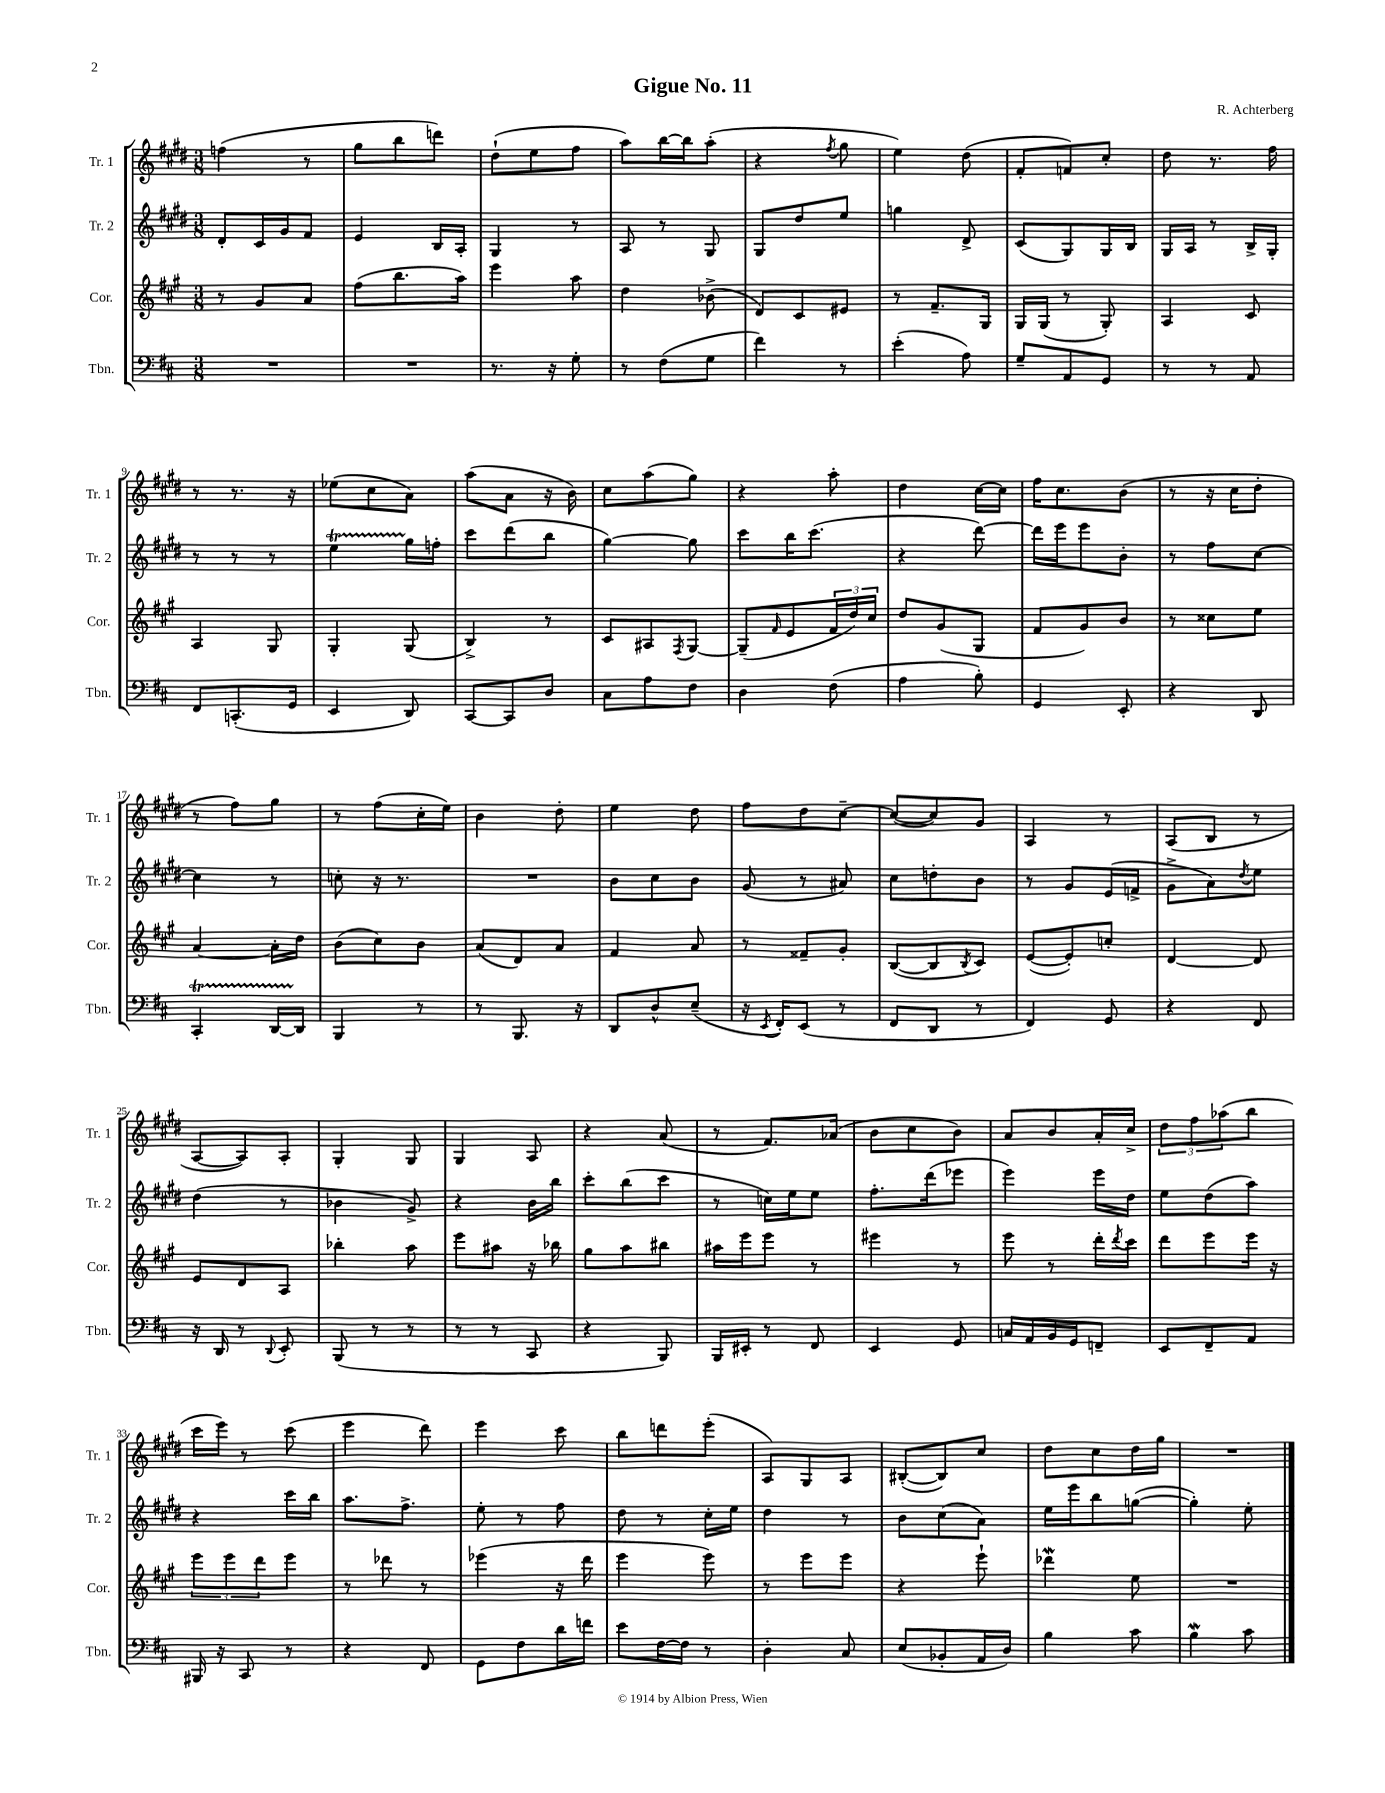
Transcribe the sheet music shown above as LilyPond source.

\header { title = "Gigue No. 11" composer = "R. Achterberg" }
<<
\new StaffGroup <<
\new Staff = "s0" \with { instrumentName = "Tr. 1" shortInstrumentName = "Tr. 1" } {
    \clef treble \key e \major \numericTimeSignature \time 3/8
    f''4( r8 |
    gis''8 b''8 d'''8) |
    dis''8-!( e''8 fis''8 |
    a''8) b''16~ b''16 a''8-.( |
    r4 \acciaccatura { fis''8 } gis''8 |
    e''4) dis''8( |
    fis'8-. f'8) cis''8-. |
    dis''8 r8. fis''16 |
    r8 r8. r16 |
    ees''8( cis''8 a'8) |
    a''8( a'8 r16 b'16) |
    cis''8 a''8( gis''8) |
    r4 a''8-. |
    dis''4 cis''16~ cis''16 |
    fis''16 cis''8. b'8( |
    r8 r16 cis''16 dis''8-. |
    r8 fis''8) gis''8 |
    r8 fis''8( cis''16-. e''16) |
    b'4 dis''8-. |
    e''4 dis''8 |
    fis''8 dis''8 cis''8~-- |
    cis''8~( cis''8) gis'8 |
    a4 r8 |
    a8( b8 r8 |
    a8~ a8) a8-. |
    gis4-. gis8 |
    gis4 a8 |
    r4 a'8( |
    r8 fis'8.) aes'16( |
    b'8 cis''8 b'8) |
    a'8 b'8 a'16-. cis''16-> |
    \tuplet 3/2 { dis''8 fis''8 aes''8( } b''8 |
    cis'''16 e'''16) r8 cis'''8( |
    e'''4 dis'''8) |
    e'''4 cis'''8 |
    b''8 d'''8 e'''8-.( |
    a8) gis8 a8 |
    bis8~-.( bis8) cis''8 |
    dis''8 cis''8 dis''16 gis''16 |
    R4. \bar "|." |
}
\new Staff = "s1" \with { instrumentName = "Tr. 2" shortInstrumentName = "Tr. 2" } {
    \clef treble \key e \major \numericTimeSignature \time 3/8
    dis'8-. cis'16 gis'16 fis'8 |
    e'4 b16 a16-. |
    gis4 r8 |
    a8 r8 gis8 |
    gis8 dis''8 e''8 |
    g''4 dis'8-> |
    cis'8( gis8) gis16 b16 |
    gis16 a16 r8 b16-> gis16-. |
    r8 r8 r8 |
    e''4\startTrillSpan gis''16\stopTrillSpan f''16-. |
    cis'''8 dis'''8( b''8 |
    gis''4~) gis''8 |
    cis'''8 b''16 cis'''8.( |
    r4 dis'''8~) |
    dis'''16 e'''16 e'''8 b'8-. |
    r8 fis''8 cis''8~ |
    cis''4 r8 |
    c''8-. r16 r8. |
    R4. |
    b'8 cis''8 b'8 |
    gis'8( r8 ais'8) |
    cis''8 d''8-. b'8 |
    r8 gis'8 e'16( f'16-> |
    gis'8-> a'8) \acciaccatura { dis''8 } e''8 |
    dis''4( r8 |
    bes'4 gis'8->) |
    r4 b'16 b''16 |
    cis'''8-. b''8( cis'''8 |
    r8 c''16) e''16 e''8 |
    fis''8.-. dis'''16( ees'''8 |
    e'''4) e'''16 dis''16 |
    e''8 dis''8( a''8) |
    r4 cis'''16 b''16 |
    a''8. fis''8.-> |
    e''8-. r8 fis''8 |
    dis''8 r8 cis''16-. e''16 |
    dis''4 r8 |
    b'8 cis''8( a'8) |
    e''16 e'''16 b''8 g''8~( |
    g''4-.) e''8-. \bar "|." |
}
\new Staff = "s2" \with { instrumentName = "Cor." shortInstrumentName = "Cor." } {
    \clef treble \key a \major \numericTimeSignature \time 3/8
    r8 gis'8 a'8 |
    fis''8( b''8. a''16) |
    e'''4 a''8 |
    d''4 bes'8->( |
    d'8) cis'8 eis'8 |
    r8 fis'8.-- gis16 |
    gis16 gis16( r8 gis8-.) |
    a4 cis'8 |
    a4 gis8 |
    gis4-. gis8( |
    b4->) r8 |
    cis'8 ais8 \acciaccatura { fis8 } gis8~ |
    gis8--( \grace { fis'16 } e'8 \tuplet 3/2 { fis'16 d''16) cis''16 } |
    d''8 gis'8( gis8 |
    fis'8 gis'8) b'8 |
    r8 cisis''8 e''8 |
    a'4~ a'16-. d''16 |
    b'8( cis''8) b'8 |
    a'8( d'8) a'8 |
    fis'4 a'8 |
    r8 fisis'8-- gis'8-. |
    b8~( b8 \acciaccatura { b8 } cis'8) |
    e'8~( e'8-.) c''8-. |
    d'4~ d'8 |
    e'8 d'8 a8 |
    bes''4-. a''8 |
    e'''8 ais''8 r16 bes''16 |
    gis''8 a''8 bis''8 |
    ais''16 e'''16 e'''8 r8 |
    eis'''4 r8 |
    e'''8 r8 d'''16-. \acciaccatura { d'''8 } cis'''16 |
    d'''8 e'''8 e'''16 r16 |
    \tuplet 3/2 { e'''8 e'''8 d'''8 } e'''8 |
    r8 des'''8 r8 |
    ees'''4( r16 d'''16 |
    e'''4 e'''8) |
    r8 e'''8 e'''8 |
    r4 e'''8-! |
    des'''4\mordent e''8 |
    R4. \bar "|." |
}
\new Staff = "s3" \with { instrumentName = "Tbn." shortInstrumentName = "Tbn." } {
    \clef bass \key d \major \numericTimeSignature \time 3/8
    R4. |
    R4. |
    r8. r16 g8-. |
    r8 fis8( g8 |
    fis'4) r8 |
    e'4-.( a8) |
    g8-- a,8 g,8 |
    r8 r8 a,8 |
    fis,8 c,8.-.( g,16 |
    e,4 d,8) |
    cis,8~ cis,8 d8 |
    cis8 a8 fis8 |
    d4 fis8( |
    a4 b8-.) |
    g,4 e,8-. |
    r4 d,8 |
    cis,4-.\startTrillSpan d,16~ d,16\stopTrillSpan |
    b,,4 r8 |
    r8 b,,8. r16 |
    d,8 d8-^ e8--( |
    r16 \acciaccatura { e,8 } fis,16-.) e,8( r8 |
    fis,8 d,8 r8 |
    fis,4) g,8 |
    r4 fis,8 |
    r16 d,16 r8 \appoggiatura { d,8 } e,8-. |
    b,,8( r8 r8 |
    r8 r8 cis,8 |
    r4 b,,8) |
    b,,16 eis,16-. r8 fis,8 |
    e,4 g,8 |
    c16 a,16 b,16 g,16 f,8-- |
    e,8 fis,8-- a,8 |
    bis,,16 r16 cis,8 r8 |
    r4 fis,8 |
    g,8 fis8 d'16 f'16 |
    e'8 fis16~ fis16 r8 |
    d4-. cis8 |
    e8( bes,8-. a,16 d16) |
    b4 cis'8 |
    b4\mordent cis'8 \bar "|." |
}
>>
>>
